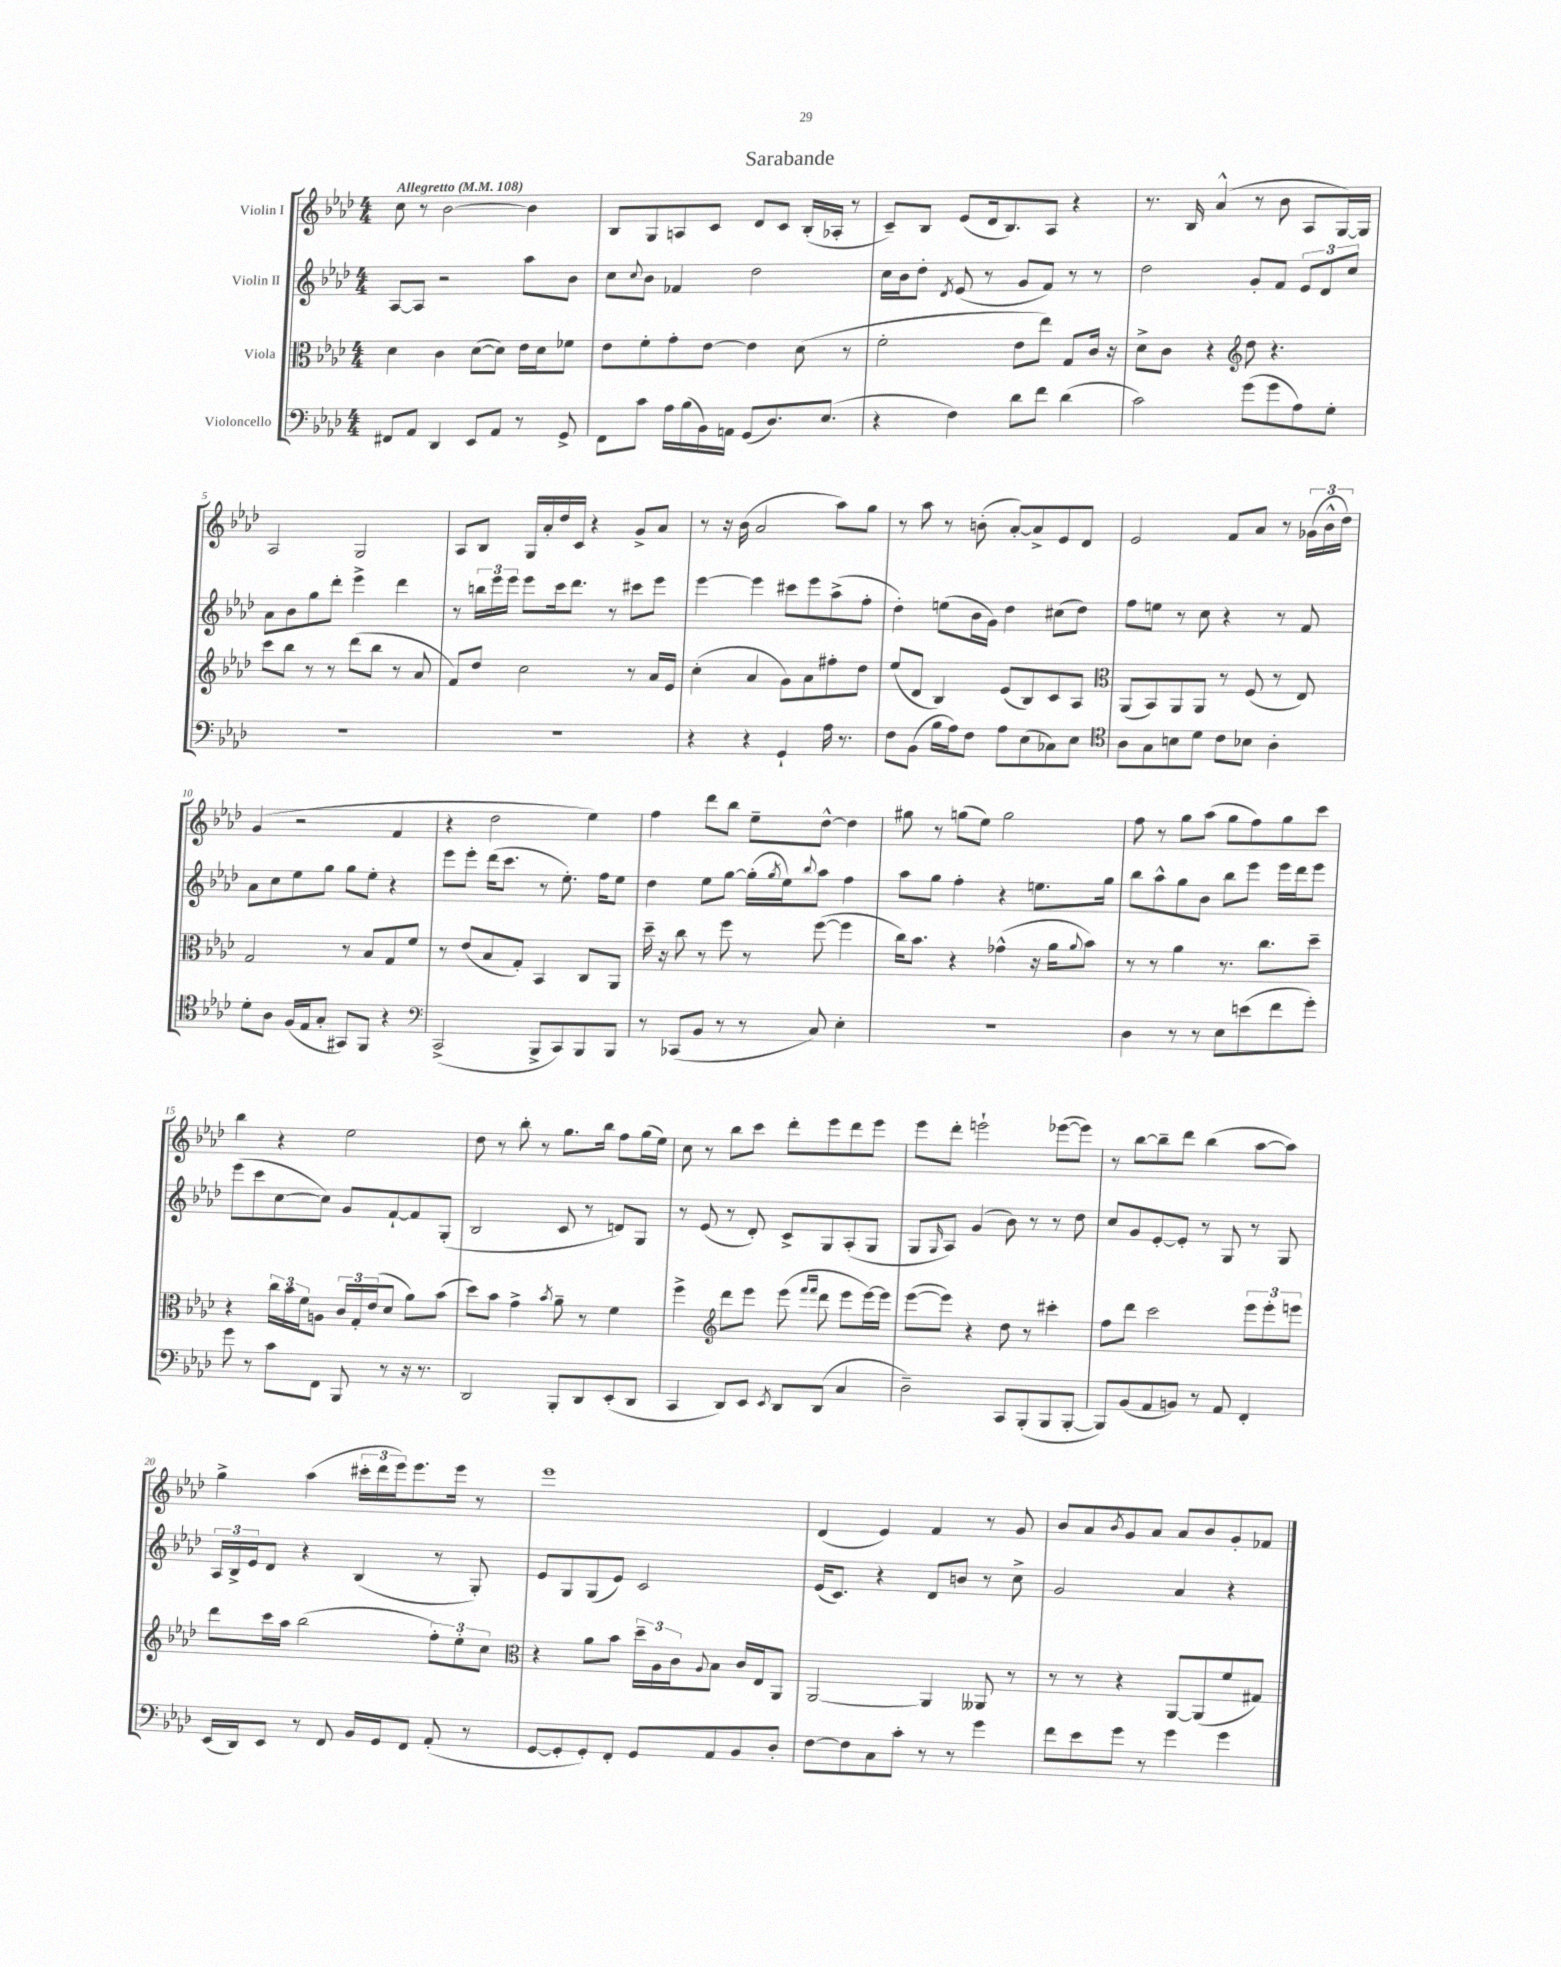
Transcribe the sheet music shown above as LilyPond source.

\header { title = "Sarabande" }
<<
\new StaffGroup <<
\new Staff = "s0" \with { instrumentName = "Violin I" } {
    \clef treble \key aes \major \numericTimeSignature \time 4/4 \tempo "Allegretto" 4 = 108
    c''8 r8 bes'2~ bes'4 |
    bes8 g8 a8 c'8 des'8 c'8 bes16-.( aes16-. r8 |
    c'8--) bes8 ees'8( des'16 bes8.) aes8 r4 |
    r8. bes16 aes'4-^( r8 bes'8 aes8 g16~) g16 |
    aes2 g2 |
    aes8 bes8 g16 aes'16-. des''16 c'16 r4 g'8-> aes'8 |
    r8 r16 bes'16( aes'2 aes''8) g''8 |
    r8 aes''8 r8 b'8-.( aes'8~-.) aes'8-> ees'8 des'8 |
    ees'2 f'8 aes'8 r8 \tuplet 3/2 { ges'16( bes'16-^ des''16) } |
    g'4( r2 f'4 |
    r4 des''2 ees''4) |
    f''4 des'''8 bes''8 ees''8-- des''8~-^ des''4 |
    gis''8 r8 g''8( ees''8) g''2 |
    f''8 r8 g''8 aes''8( g''8 f''8) g''8 c'''8 |
    bes''4 r4 ees''2 |
    des''8 r8 bes''8-. r8 g''8. bes''16 f''8 g''16( ees''16) |
    c''8 r8 bes''8 c'''8 des'''8-. ees'''8 des'''8 ees'''8 |
    ees'''8 des'''8-. e'''2-! ees'''8~( ees'''8) |
    r8 bes''8~ bes''8-- des'''8 bes''4( aes''8~ aes''8) |
    g''4-> aes''4( \tuplet 3/2 { cis'''16-. des'''16 ees'''16) } ees'''8. ees'''16 r8 |
    ees'''1 |
    des'4( ees'4) f'4 r8 g'8 |
    bes'8 aes'8 \acciaccatura { bes'8 } g'8 aes'8 aes'8 bes'8 g'8-. fes'8 \bar "|." |
}
\new Staff = "s1" \with { instrumentName = "Violin II" } {
    \clef treble \key aes \major \numericTimeSignature \time 4/4
    aes8~ aes8 r2 aes''8 bes'8 |
    c''8 \appoggiatura { c''8 } bes'8 fes'4 des''2 |
    c''16 bes'16 des''8-. \acciaccatura { des'8 } ees'8( r8 g'8 f'8) r8 r8 |
    des''2 g'8-. f'8 \tuplet 3/2 { ees'8 des'8 c''8 } |
    aes'8 bes'8 g''8 des'''8-. ees'''4-> des'''4 |
    r8 \tuplet 3/2 { b''16 ees'''16 ees'''16 } ees'''8 c'''16 des'''8. r8 cis'''8 ees'''8 |
    ees'''4~ ees'''4 cis'''8 ees'''8 aes''8->( f''8-. |
    des''4-.) e''8( bes'16 g'16) des''4 cis''8( des''8) |
    f''8 e''8 r8 c''8 r4 r8 f'8 |
    aes'8 c''8 ees''8 g''8 g''8 ees''8-. r4 |
    ees'''8 ees'''8-. des'''16( c'''8. r8 ees''8.-.) f''16 ees''8 |
    des''4 ees''8 g''8~ g''16-.( \acciaccatura { g''8 } ees''16) \appoggiatura { bes''8 } aes''8 f''4 |
    aes''8 g''8 f''4-. r4 e''8. g''16 |
    bes''8 aes''8-^ g''8 bes'8 bes''8 ees'''8 ees'''16 des'''16 ees'''8 |
    ees'''8( c'''8 c''8~ c''8) g'8 f'8~-! f'8 g8-.( |
    bes2 c'8 r8 d'8) g8 |
    r8 ees'8( r8 des'8-.) c'8-> g8 aes8-.( g8 |
    g8 \grace { g16 } aes8) g'4( bes'8) r8 r8 des''8 |
    c''8 g'8 ees'8~-. ees'8-. r8 g8 r8 g8 |
    \tuplet 3/2 { aes16 bes16-> ees'16 } des'8 r4 bes4( r8 g8-.) |
    ees'8 g8 g8( ees'8) c'2 |
    ees'16( c'8.) r4 des'8 b'8 r8 c''8-> |
    g'2 aes'4 r4 \bar "|." |
}
\new Staff = "s2" \with { instrumentName = "Viola" } {
    \clef alto \key aes \major \numericTimeSignature \time 4/4
    des'4 c'4 des'8~( des'8) ees'16 des'16 fes'8 |
    ees'8 f'8-. g'8-. ees'8~ ees'4 des'8( r8 |
    f'2-. ees'8 ees''8) g8 c'16 r16 |
    des'8-> c'8 r4 \clef treble des''8 r4. |
    c'''8 bes''8 r8 r8 des'''8( bes''8 r8 aes'8 |
    f'8) des''8 c''2 r8 aes'16 ees'16 |
    c''4-.( aes'4 g'8) aes'8 fis''8-. des''8 |
    ees''8( des'8 bes4) ees'8( bes8) c'8 aes8 |
    \clef alto aes,8( bes,8) aes,8 aes,8 r8 f8( r8 ees8) |
    g2 r8 bes8 g8 f'8 |
    r8 ees'8( bes8 g8-.) bes,4 c8 aes,8 |
    des''16-- r16 c''8 r8 f''8 r8 f''8~( f''4 |
    c''16) bes'8. r4 ges'4-^( r16 aes'16 \appoggiatura { aes'8 } bes'8) |
    r8 r8 aes'4 r8. c''8. des''8-- |
    r4 \tuplet 3/2 { c''16 bes'16 f'16 } a8 \tuplet 3/2 { c'16 g16-. ees'16( } des'8 aes'8) bes'8( |
    des''8) bes'8 g'4-> \acciaccatura { bes'8 } aes'8-- r8 f'4 |
    f''4-> \clef treble des'''8 ees'''8 ees'''8( \grace { f'''16 f'''16 } des'''8 ees'''8 ees'''16~) ees'''16 |
    ees'''8~( ees'''8) r4 des''8 r8 cis'''4-. |
    f''8 des'''8 c'''2 \tuplet 3/2 { ees'''8 ees'''8-. e'''8 } |
    des'''8 c'''16 aes''16 bes''2( \tuplet 3/2 { f''8-.) ees''8-. c''8 } |
    \clef alto r4 aes'8 bes'8 \tuplet 3/2 { des''16-- aes16 c'16 } \appoggiatura { aes8 } bes8 c'16 ees16 aes,8 |
    aes,2~ aes,4 aeses,8 r8 |
    r8 r8 r4 aes,8~ aes,8( f'8 gis8) \bar "|." |
}
\new Staff = "s3" \with { instrumentName = "Violoncello" } {
    \clef bass \key aes \major \numericTimeSignature \time 4/4
    fis,8 aes,8 des,4 ees,8 aes,8 r8 g,8-> |
    f,8 c'8 aes16 bes16( bes,16) a,16 g,8( des8.) ees8.( |
    r4 f4) des'8 f'8 des'4( |
    c'2) g'8( g'8 aes8) g8-. |
    R1 |
    R1 |
    r4 r4 g,4-! aes16 r8. |
    f8 bes,8( bes16 aes16) f8 aes8 ees8( ces8) ees8 |
    \clef tenor aes8 g8 b8 des'8 c'8 bes8 aes4-. |
    des'8-. aes8 f16( ees16 g8-. gis,8) f,8 r4 |
    \clef bass c,2->( bes,,8-> c,8) bes,,8 bes,,8 |
    r8 ces,8( bes,8 r8 r8 c8) ees4-. |
    r1 |
    des4 r8 r8 ees8 e'8( f'8 g'8-.) |
    g'8 r8 c'8 f,8 bes,,8 r8 r16 r8. |
    des,2 bes,,8-. des,8 ees,8-.( des,8 |
    c,4 des,8) ees,8 \acciaccatura { ees,8 } des,8 des,8( c4 |
    des2--) c,8 bes,,8-.( bes,,8 bes,,8~-. |
    bes,,8) bes,8( aes,8 b,8) r8 aes,8 f,4-. |
    ees,16( des,16) ees,8 r8 f,8 bes,16 g,16 f,8 aes,8-.( r8 |
    g,8~ g,8-. g,8-.) f,8-. g,8 aes,8 bes,8 des8-. |
    f8~ f8 c8 c'8-. r8 r8 g'4 |
    f'8 ees'8 g'8 r8 g'4 g'4 \bar "|." |
}
>>
>>
